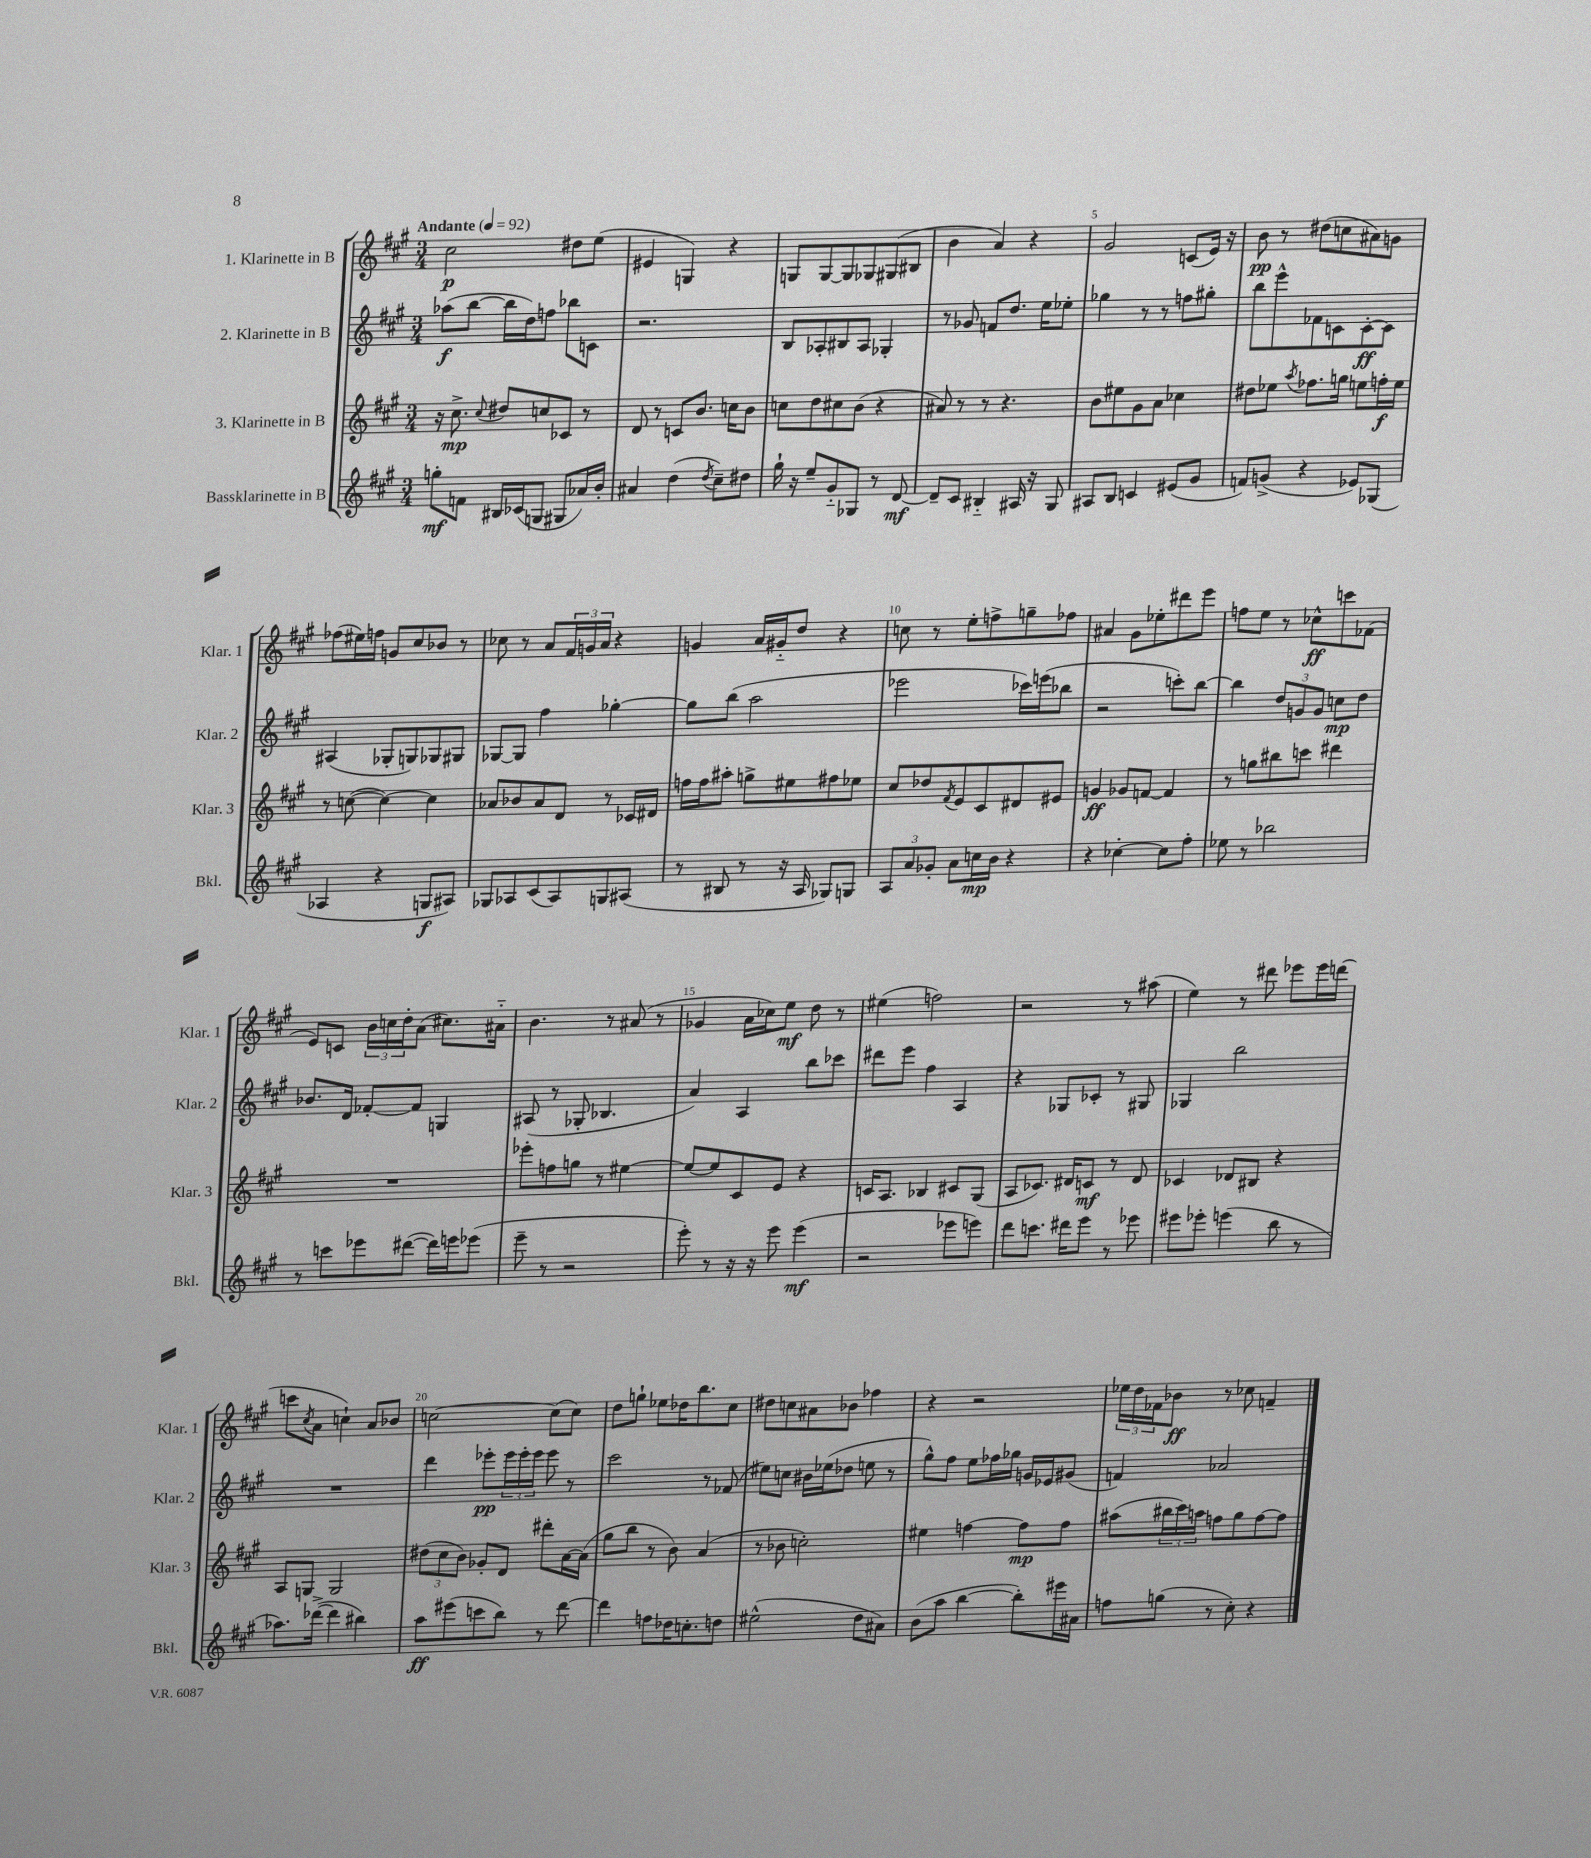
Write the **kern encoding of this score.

**kern	**dynam	**kern	**dynam	**kern	**dynam	**kern	**dynam
*part4	*part4	*part3	*part3	*part2	*part2	*part1	*part1
*staff4	*staff4	*staff3	*staff3	*staff2	*staff2	*staff1	*staff1
*I"Bassklarinette in B	*	*I"3. Klarinette in B	*	*I"2. Klarinette in B	*	*I"1. Klarinette in B	*
*I'Bkl.	*	*I'Klar. 3	*	*I'Klar. 2	*	*I'Klar. 1	*
*clefG2	*	*clefG2	*	*clefG2	*	*clefG2	*
*k[f#c#g#]	*	*k[f#c#g#]	*	*k[f#c#g#]	*	*k[f#c#g#]	*
*M3/4	*	*M3/4	*	*M3/4	*	*M3/4	*
*MM92	*	*MM92	*	*MM92	*	*MM92	*
=1	=1	=1	=1	=1	=1	=1	=1
!	!	!	!	!	!	!LO:TX:a:B:t=Andante	!
8ggn'\L	mf	16r	.	(8aa-X\L	f	2cc#\	p
.	.	8.cc#^\	mp	.	.	.	.
8fn\J	.	.	.	[8bb\J	.	.	.
.	.	8qqcc#/	.	.	.	.	.
16B#X/LL	.	8dd#X/L	.	16bb\LL]	.	.	.
(16c-X/J	.	.	.	16dd\J)	.	.	.
8Gn/J	.	8ccn/	.	8ffn\J	.	.	.
8G#X/L	.	8c-X/J	.	8bb-X\L	.	8dd#X\L	.
16a-X/L)	.	8r	.	8cn\J	.	(8ee\J	.
16b'/JJ	.	.	.	.	.	.	.
=2	=2	=2	=2	=2	=2	=2	=2
4a#X/	.	8d/	.	2.r	.	4e#X/	.
.	.	8r	.	.	.	.	.
(4dd\	.	8cn/L	.	.	.	4Gn/)	.
.	.	8.b/J	.	.	.	.	.
8qdd/	.	.	.	.	.	.	.
8cc#~\L)	.	.	.	.	.	4r	.
.	.	16ccn\KL	.	.	.	.	.
8dd#X\J	.	8b\J	.	.	.	.	.
=3	=3	=3	=3	=3	=3	=3	=3
16gg#`\	.	8ccn\L	.	8B/L	.	8Gn/L	.
16r	.	.	.	.	.	.	.
8ee~/L	.	8dd\	.	8A-X'/	.	[8G/	.
8g#/	.	8cc#X\	.	8B#X/	.	8G/]	.
8G-X/J	.	(8b\J	.	8A-/J	.	8G-X/	.
8r	.	4r	.	4G-X'/	.	(8G#X/	.
[8d/	mf	.	.	.	.	8B#X/J	.
=4	=4	=4	=4	=4	=4	=4	=4
8d~/L]	.	8a#X/)	.	8r	.	4b\	.
8c#/J	.	8r	.	8g-X/	.	.	.
4B#X/	.	8r	.	8fn/L	.	4a/)	.
.	.	4.r	.	8.dd/J	.	.	.
16A#X/	.	.	.	.	.	4r	.
16r	.	.	.	16ee\KL	.	.	.
8G#/	.	.	.	8ee-X'\J	.	.	.
=5	=5	=5	=5	=5	=5	=5	=5
8A#X/L	.	8b\L	.	4gg-X\	.	2g#/	.
8B/J	.	8ee#X\	.	.	.	.	.
4cn/	.	8g#\	.	8r	.	.	.
.	.	8a\J	.	8r	.	.	.
(8e#X/L	.	4cc-X\	.	8ffn\L	.	(8cn/L	.
8g#/J	.	.	.	8gg#X'\J	.	16e/Jk)	.
.	.	.	.	.	.	16r	.
=6	=6	=6	=6	=6	=6	=6	=6
8fn/L)	.	8dd#X\L	.	8bb\L	.	8b\	pp
(8gn^/J	.	8ee-X\J	.	8eee^^\	.	8r	.
.	.	8qaa/	.	.	.	.	.
4r	.	8.ff-X\L	.	8f-X\	.	(8dd#X\L	.
.	.	.	.	8cn\	.	8ccn\	.
.	.	16ggn\Jk	.	.	.	.	.
8e-X/L)	.	8een\L	.	[8c'\	ff	8a#X\)	.
(8G-X/J	.	16ffn'\L	f	8c\J]	.	8gn\J	.
.	.	16ee\JJ	.	.	.	.	.
!!LO:LB:g=z
=7	=7	=7	=7	=7	=7	=7	=7
4A-X/	.	8r	.	(4A#X/	.	(8ff-X\L	.
.	.	([8ccn\	.	.	.	16ee#X\L)	.
.	.	.	.	.	.	16ffn\JJ	.
4r	.	4cc\_)	.	8G-X'/L	.	8gn/L	.
.	.	.	.	8Gn/)	.	8cc#/	.
8Gn/L	f	4cc\]	.	8G-X/	.	8b-X/J	.
8A#X/J)	.	.	.	8G#X/J	.	8r	.
=8	=8	=8	=8	=8	=8	=8	=8
8G-X/L	.	8a-X/L	.	[8G-X/L	.	8cc-X\	.
8A-X/	.	8b-X/	.	8G-/J]	.	8r	.
(8c#/	.	8a-/	.	4ff#\	.	8a/L	.
8A-/)	.	8d/J	.	.	.	24f#/L	.
.	.	.	.	.	.	24gn/	.
.	.	.	.	.	.	24a/JJ	.
8Gn/	.	8r	.	[4gg-X'\	.	4r	.
(8A#X/J	.	16c-X/LL	.	.	.	.	.
.	.	16d#X/JJ	.	.	.	.	.
=9	=9	=9	=9	=9	=9	=9	=9
8r	.	16ffn\LL	.	8gg-\L]	.	4gn/	.
.	.	16ff\J	.	.	.	.	.
8B#X/	.	8aa#X'\J	.	(8bb\J	.	.	.
8r	.	8ggn^\L	.	2aa\	.	16a/LL	.
.	.	.	.	.	.	16g#X/J	.
16r	.	8ee#X\	.	.	.	8dd/J	.
16A/	.	.	.	.	.	.	.
8G-X/L)	.	8ff#X\	.	.	.	4r	.
8Gn/J	.	8ee-X\J	.	.	.	.	.
=10	=10	=10	=10	=10	=10	=10	=10
12A/L	.	8cc#/L	.	2eee-X\	.	8ccn\	.
12a/	.	.	.	.	.	.	.
.	.	8dd-X/	.	.	.	8r	.
12g-X'/J	.	.	.	.	.	.	.
.	.	8qf#/	.	.	.	.	.
8a\L	.	8e/	.	.	.	8ee'\L	.
16ccn\L	mp	8c#/	.	.	.	8ffn^\	.
16b\JJ	.	.	.	.	.	.	.
4r	.	8d#X/	.	16ccc-X\LL)	.	8ggn~\	.
.	.	.	.	(16eeen\J	.	.	.
.	.	8e#X/J	.	8bb-X\J	.	8ff-X\J	.
=11	=11	=11	=11	=11	=11	=11	=11
4r	.	4gn/	ff	2r	.	4a#X/	.
[4cc-X'\	.	8g-X/L	.	.	.	8g#\L	.
.	.	[8fn/J	.	.	.	8ee-X'\	.
8cc-\L]	.	4f/]	.	8cccn'\L)	.	8ddd#X\	.
8ff#'\J	.	.	.	[8bb\J	.	8eee\J	.
=12	=12	=12	=12	=12	=12	=12	=12
8ee-X\	.	8r	.	4bb\]	.	8ffn\L	.
8r	.	8ggn\L	.	.	.	8ee\J	.
2bb-X\	.	8bb#X\	.	12dd/L	.	8r	.
.	.	.	.	12gn/	.	.	.
.	.	8cccn\J	.	.	.	8cc-X^^\L	ff
.	.	.	.	12g/J	.	.	.
.	.	4ddd#X\	.	8ccn\L	mp	8cccn\	.
.	.	.	.	8dd\J	.	(8f-X\J	.
!!LO:LB:g=z
=13	=13	=13	=13	=13	=13	=13	=13
8r	.	2.r	.	8.b-X/L	.	8e/L)	.
8cccn\L	.	.	.	.	.	8cn/J	.
.	.	.	.	16d/Jk	.	.	.
8eee-X\	.	.	.	[8f-X'/L	.	24b\LL	.
.	.	.	.	.	.	24ccn\	.
.	.	.	.	.	.	24dd'\J	.
([8ddd#X\J	.	.	.	8f-/J]	.	(8a\J	.
16ddd#\LL])	.	.	.	4Gn/	.	8.cc#X\L)	.
16eeen\J	.	.	.	.	.	.	.
(8eee-X\J	.	.	.	.	.	.	.
.	.	.	.	.	.	16a#X\Jk	.
=14	=14	=14	=14	=14	=14	=14	=14
8eee~\	.	8eee-X'\L	.	(8A#X/	.	4.b\	.
8r	.	8ffn\	.	8r	.	.	.
2r	.	8ggn\J	.	8G-X'/	.	.	.
.	.	8r	.	4.B-X/	.	8r	.
.	.	[4ee#X\	.	.	.	(8a#X/	.
.	.	.	.	.	.	8r	.
=15	=15	=15	=15	=15	=15	=15	=15
8eee'\)	.	8ee#/L_	.	4a/)	.	4g-X/	.
8r	.	8ee#/]	.	.	.	.	.
16r	.	8c#/	.	4A/	.	16a\LL	.
16r	.	.	.	.	.	16cc-X\J)	.
8eee\	.	8e/J	.	.	.	8ee\J	mf
(4eee\	mf	4r	.	8bb\L	.	8dd\	.
.	.	.	.	8ccc-X\J	.	8r	.
=16	=16	=16	=16	=16	=16	=16	=16
2r	.	16cn/KL	.	8ddd#X\L	.	(4ee#X\	.
.	.	8.A/J	.	.	.	.	.
.	.	.	.	8eee\J	.	.	.
.	.	4B-X/	.	4ff#\	.	2ffn\)	.
8eee-X\L	.	8c#X/L	.	4A/	.	.	.
8eeen\J)	.	(8G#/J	.	.	.	.	.
=17	=17	=17	=17	=17	=17	=17	=17
8ddd\L	.	8A/L	.	4r	.	2r	.
8.cccn\J	.	8.c-X/J)	.	.	.	.	.
.	.	.	.	8G-X/L	.	.	.
16ddd#X\KL	.	16d#X/KL	.	.	.	.	.
8eee\J	.	8cn/J	mf	8c-X'/J	.	.	.
8r	.	8r	.	8r	.	8r	.
8eee-X\	.	8d#/	.	8G#X/	.	(8aa#X\	.
=18	=18	=18	=18	=18	=18	=18	=18
8eee#X\L	.	4c-X/	.	4G-X/	.	4ee\)	.
8eee-X'\J	.	.	.	.	.	.	.
(4eeen\	.	8d-X/L	.	2bb\	.	8r	.
.	.	8B#X/J	.	.	.	8ddd#X\	.
8bb\	.	4r	.	.	.	8eee-X\L	.
8r	.	.	.	.	.	16eee-\L	.
.	.	.	.	.	.	(16dddn\JJ	.
!!LO:LB:g=z
=19	=19	=19	=19	=19	=19	=19	=19
8.aa-X\L)	.	8A/L	.	2.r	.	8cccn\L	.
.	.	.	.	.	.	8qcc#/	.
.	.	8Gn/J	.	.	.	8a\J	.
([16ddd-X^\Jk	.	.	.	.	.	.	.
4ddd-\]	.	2G/	.	.	.	4ccn`\)	.
4bb#X\)	.	.	.	.	.	8a/L	.
.	.	.	.	.	.	8b-X/J	.
=20	=20	=20	=20	=20	=20	=20	=20
8aa\L	ff	(12dd#X\L	.	4ddd\	.	[2ccn\	.
.	.	12cc#\	.	.	.	.	.
(8eee#X\	.	.	.	.	.	.	.
.	.	12b\J)	.	.	.	.	.
8cccn\	.	8g-X'/L	.	8eee-X'\L	pp	.	.
8bb\J)	.	8d/J	.	24eee-\L	.	.	.
.	.	.	.	24eee-'\	.	.	.
.	.	.	.	24eee-\JJ	.	.	.
8r	.	8ddd#X'\L	.	8eee-\	.	(8cc\L]	.
[8ddd\	.	[16a\L	.	8r	.	8cc\J)	.
.	.	(16a\JJ]	.	.	.	.	.
=21	=21	=21	=21	=21	=21	=21	=21
4ddd\]	.	8gg#\L	.	2ccc#\	.	8dd\L	.
.	.	8bb\J	.	.	.	8ggn`\J	.
8ffn\L	.	8r	.	.	.	8ee-X\L	.
16dd-X\K	.	8b\)	.	.	.	16dd-X\K	.
8.ccn'\	.	.	.	.	.	8.bb\	.
.	.	(4a/	.	8r	.	.	.
8ddn\J	.	.	.	(8f-X/	.	8cc#\J	.
=22	=22	=22	=22	=22	=22	=22	=22
(2ee#X^^\	.	8r	.	8ee#X\L)	.	8dd#X\L	.
.	.	8b-X\	.	8ccn\J	.	8ccn\	.
.	.	2ccn'\)	.	16b#X\LL	.	8a#X\	.
.	.	.	.	(16ee-X\J	.	.	.
.	.	.	.	8dd-X\J	.	8b-X\J	.
8dd\L	.	.	.	8een\	.	4ff-X\	.
8a#X\J)	.	.	.	8r	.	.	.
=23	=23	=23	=23	=23	=23	=23	=23
(8b\L	.	4ee#X\	.	8gg#^^\L)	.	4r	.
8aa\J	.	.	.	8ff#\J	.	.	.
[4bb\	.	[4ffn\	.	8ee\L	.	2r	.
.	.	.	.	16ff-X\L	.	.	.
.	.	.	.	16gg-X\JJ	.	.	.
8bb'\L])	.	8ff\L]	mp	16gn/LL	.	.	.
.	.	.	.	16e-X/J	.	.	.
16eee#X\L	.	8ff\J	.	(8g#X/J	.	.	.
16a#X\JJ	.	.	.	.	.	.	.
=24	=24	=24	=24	=24	=24	=24	=24
8ffn\L	.	(8aa#X\L	.	4fn/)	.	24ee-X\LL	.
.	.	.	.	.	.	24dd\	.
.	.	.	.	.	.	24f-X\J	.
(8ggn\J	.	24bb#X\L	.	.	.	8b-X\J	ff
.	.	24ccc#\)	.	.	.	.	.
.	.	24aan\JJ	.	.	.	.	.
8r	.	8ffn\L	.	2a-X/	.	8r	.
8cc#'\)	.	8gg#\	.	.	.	8cc-X\	.
4r	.	[8ff\	.	.	.	4fn~/	.
.	.	8ff\J]	.	.	.	.	.
==	==	==	==	==	==	==	==
*-	*-	*-	*-	*-	*-	*-	*-
